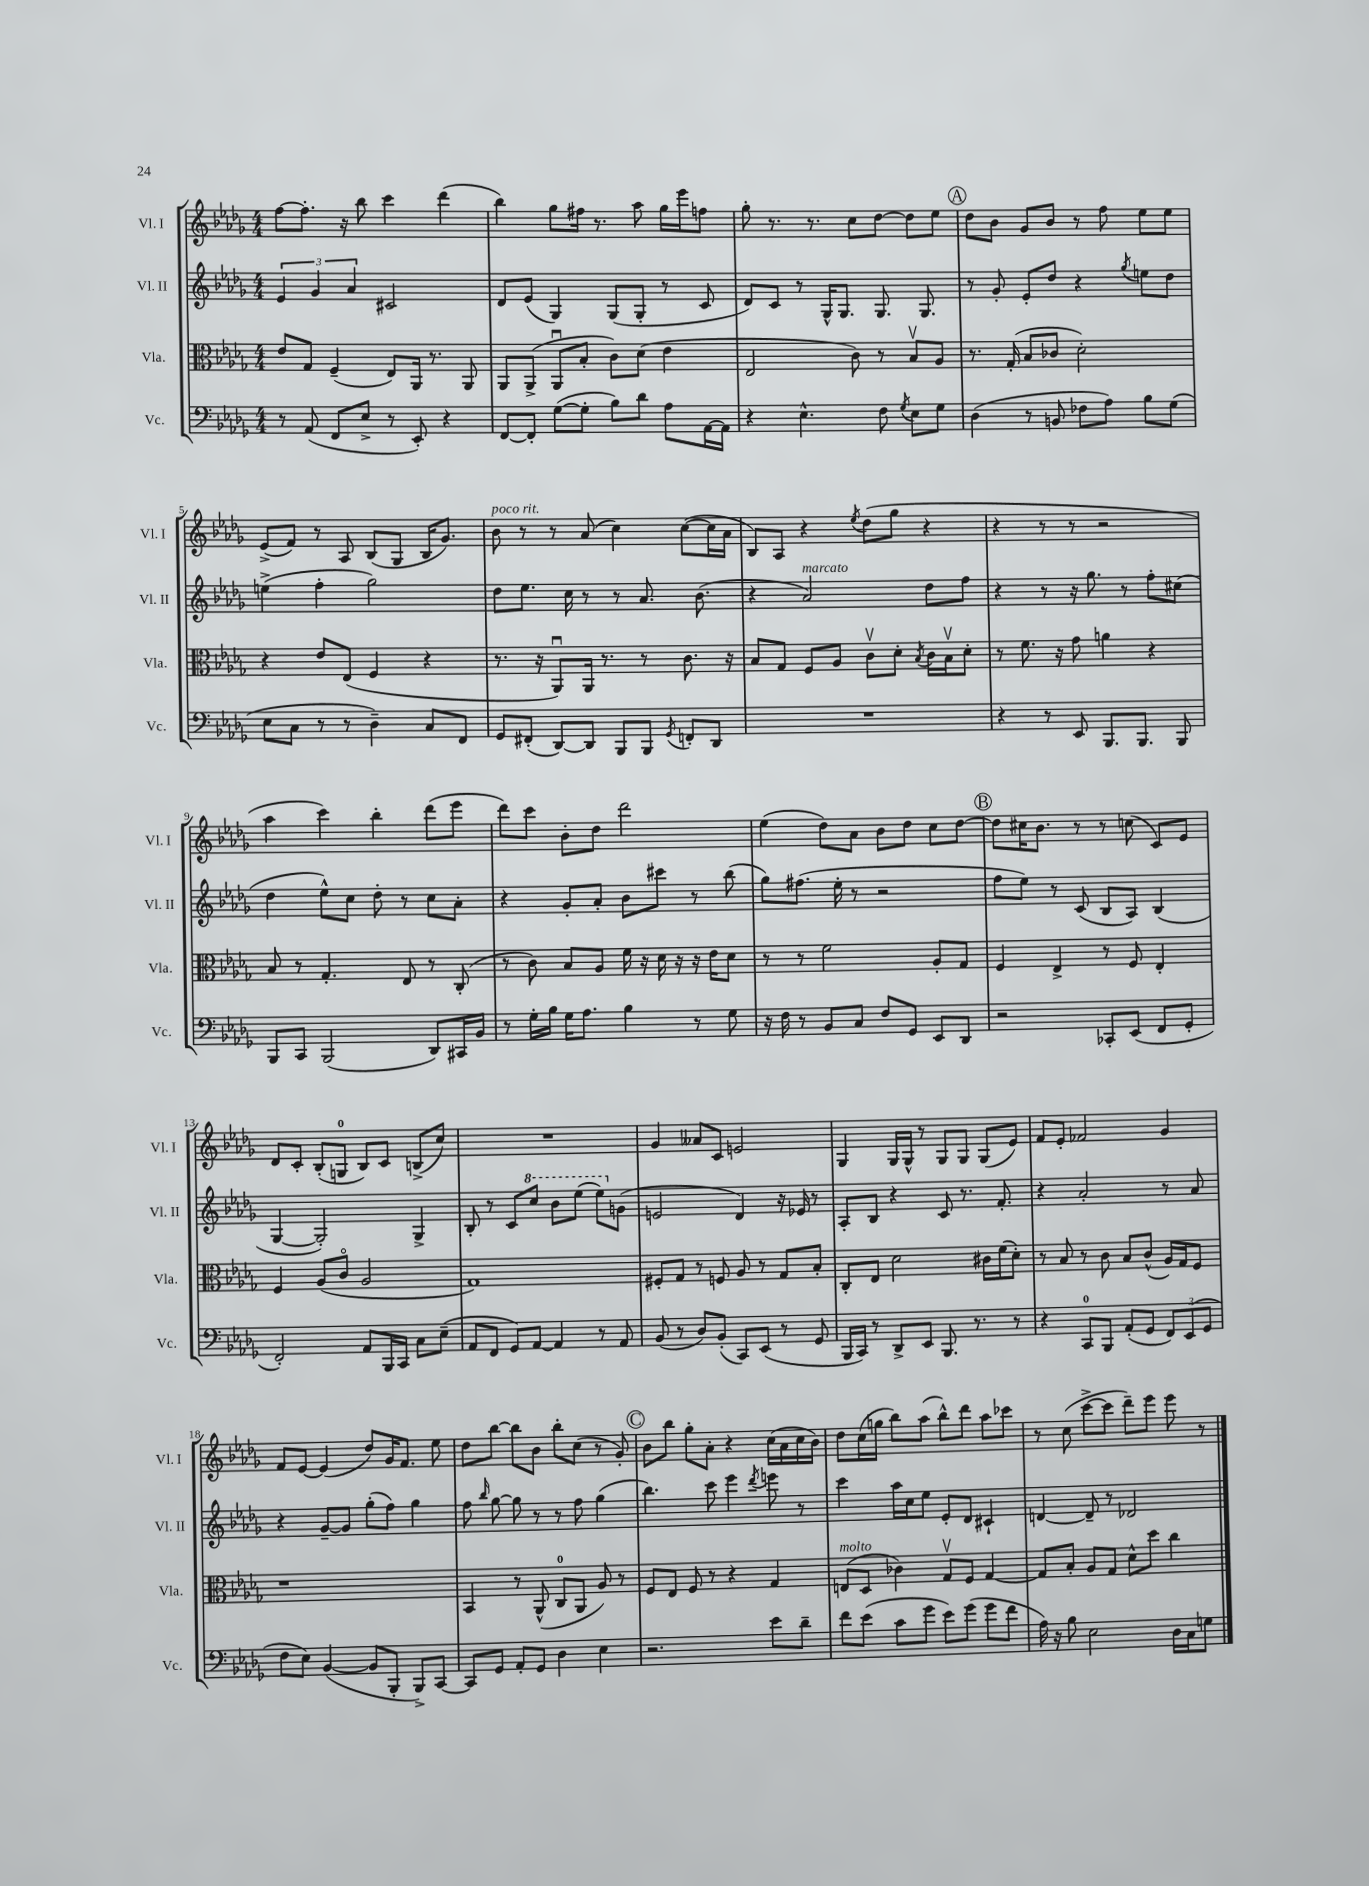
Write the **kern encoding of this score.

**kern	**kern	**kern	**kern
*part4	*part3	*part2	*part1
*staff4	*staff3	*staff2	*staff1
*I"Vc.	*I"Vla.	*I"Vl. II	*I"Vl. I
*I'Vc.	*I'Vla.	*I'Vl. II	*I'Vl. I
*clefF4	*clefC3	*clefG2	*clefG2
*k[b-e-a-d-g-]	*k[b-e-a-d-g-]	*k[b-e-a-d-g-]	*k[b-e-a-d-g-]
*M4/4	*M4/4	*M4/4	*M4/4
=1	=1	=1	=1
8r	8e-/L	6e-/	[8ff\L
(8AA-/	8G-/J	.	8.ff'\J]
.	.	6g-/	.
8FF/L	(4F~/	.	.
.	.	.	16r
.	.	6a-/	.
8E-^/J	.	.	8bb-\
8r	8E-/L)	2c#X/	4ccc\
8EE-'/)	16AA-/Jk	.	.
.	8.r	.	.
4r	.	.	(4ddd-\
.	8AA-/	.	.
=2	=2	=2	=2
[8FF/L	8AA-/L	8d-/L	4bb-\)
8FF'/J]	(8AA-^/J	(8e-/J	.
([8G-\L	8AA-u/L	4G-/)	8gg-\L
8G-'\J]	8B-'/J	.	16ff#X\Jk
.	.	.	8.r
8B-\L)	8c\L)	(8G-/L	.
8d-\J	(8d-\J	8G-'/J	8aa-\
8A-\L	4e-\	8r	16gg-\LL
.	.	.	16eee-\J
[16AA-\L	.	8c/	8ffn\J
16AA-\JJ]	.	.	.
=3	=3	=3	=3
4r	2E-/	8d-/L)	8gg-'\
.	.	8c/J	8.r
4.E-^^\	.	8r	.
.	.	.	8.r
.	.	16G-^^/KL	.
.	.	8.G-/J	.
.	8c\)	.	8cc\L
8F\	8r	8.G-/	[8dd-\J
8qG-/	.	.	.
8E-\L	8B-v/L	.	8dd-\L]
.	.	8.G-/	.
8G-\J	8A-/J	.	8ee-\J
!!LO:REH:place=s1:t=A
=4	=4	=4	=4
(4D-\	8.r	8r	8dd-\L
.	.	8g-'/	8b-\J
.	(16G-'/	.	.
8r	8B-/L	8e-'/L	8g-/L
8BBn/	8c-X/J	8dd-/J	8b-/J
8F-X\L	2d-'\)	4r	8r
8A-\J)	.	.	8ff\
.	.	8qgg-/	.
8B-\L	.	8een\L	8ee-\L
(8G-\J	.	8dd-\J	8ee-\J
!!LO:LB:g=z
=5	=5	=5	=5
8E-\L	4r	(4een^\	(8e-^/L
8C\J	.	.	8f/J)
8r	8e-/L	4ff'\	8r
8r	(8E-/J	.	8A-/
4D-~\)	4F/	2gg-\)	(8B-/L
.	.	.	8G-/J
8C/L	4r	.	16B-/KL
.	.	.	8.g-/J)
8FF/J	.	.	.
=6	=6	=6	=6
!	!	!	!LO:TX:a:i:t=poco rit.
8GG-/L	8.r	8dd-\L	8b-\
(8FF#X'/J	.	8.ee-\J	8r
.	16r	.	.
[8DD-/L)	8AA-u/L)	.	8r
.	.	16cc\	.
8DD-/J]	16AA-/Jk	8r	(8a-/
.	8.r	.	.
8BBB-/L	.	8r	4cc\)
8BBB-/J	8r	8.a-/	.
8qGG-/	.	.	.
8FFn'/L	8.c\	.	([8cc\L
.	.	(8.b-\	.
8DD-/J	.	.	16cc\L]
.	16r	.	16a-\JJ
=7	=7	=7	=7
1r	8B-/L	4r	8B-/L)
.	8G-/J	.	8A-/J
!	!	!LO:TX:a:i:t=marcato	!
.	8F/L	2a-/)	4r
.	8A-/J	.	.
.	.	.	8qee-/
.	8cv\L	.	(8dd-\L
.	8d-'\J	.	8gg-\J
.	8qB-/	.	.
.	16c\LL	8dd-\L	4r
.	16B-v\J	.	.
.	8d-'\J	8ff\J	.
=8	=8	=8	=8
4r	8r	4r	4r
.	8.f\	.	.
8r	.	8r	8r
.	16r	.	.
8EE-/	8g-\	16r	8r
.	.	8.gg-\	.
8.BBB-/L	4an\	.	2r
.	.	8r	.
8.BBB-/J	.	.	.
.	4r	8ff'\L	.
8BBB-/	.	(8cc#X\J	.
!!LO:LB:g=z
=9	=9	=9	=9
8BBB-/L	8B-/	4dd-\	4aa-\
8CC/J	8r	.	.
(2BBB-/	4.G-'/	8ee-^^\L)	4ccc\)
.	.	8cc\J	.
.	.	8dd-'\	4bb-'\
.	8E-/	8r	.
8DD-/L)	8r	8cc\L	(8ddd-\L
16CC#X/L	(8C'/	8a-'\J	8eee-\J
16BB-/JJ	.	.	.
=10	=10	=10	=10
8r	8r	4r	8ddd-\L)
16G-'\LL	8c\)	.	8ccc\J
16B-\JJ	.	.	.
16G-\KL	8B-/L	8g-'/L	8b-'\L
8.A-\J	.	.	.
.	8A-/J	8a-'/J	8dd-\J
4B-\	16f\	8b-\L	2ddd-\
.	16r	.	.
.	16d-\	8ccc#X\J	.
.	16r	.	.
8r	16r	8r	.
.	16e-\KL	.	.
8G-\	8d-\J	(8bb-\	.
=11	=11	=11	=11
16r	8r	8gg-\L)	(4ee-\
16F\	.	.	.
8r	8r	(8.ff#X\J	.
8BB-/L	2f\	.	8dd-\L)
.	.	16ee-'\	.
8C/J	.	8r	8a-\J
8F/L	.	2r	8b-\L
8GG-/J	.	.	8dd-\J
8EE-/L	8A-'/L	.	8cc\L
8DD-/J	8G-/J	.	[8dd-\J
!!LO:REH:place=s1:t=B
=12	=12	=12	=12
2r	4F/	8ff\L	8dd-\L]
.	.	8ee-\J)	16cc#X\K
.	.	.	8.b-\J
.	4E-^/	8r	.
.	.	(8c/	8r
8CC-X'/L	8r	8B-/L	8r
(8EE-/J	8F/	8A-/J)	(8ccn\
8FF/L	4E-'/	(4B-/	8c/L)
8GG-'/J	.	.	8e-/J
!!LO:LB:g=z
=13	=13	=13	=13
2FF'/)	4F/	[4G-/	8d-/L
.	.	.	8c'/J
.	(8A-/L	2G-'/])	(8B-'/L
.	8c/J	.	8Gn/J
8AA-/L	2A-/	.	8B-/L)
16BBB-/L	.	.	8c/J
16CC/JJ	.	.	.
8C\L	.	4G-^/	(8Bn^/L
(8E-~\J	.	.	8cc/J)
=14	=14	=14	=14
8AA-/L	1G-)	8B-'/	1r
8FF/J	.	8r	.
8GG-/L)	.	8c/L	.
*	*	*8va	*
[8AA-/J	.	8ccc/J	.
4AA-/]	.	8bb-\L	.
.	.	(8eee-\J	.
8r	.	8eee-\L)	.
*	*	*X8va	*
8AA-/	.	(8gn\J	.
=15	=15	=15	=15
(8BB-/	8F#X'/L	2en/	4g-/
8r	8G-/J	.	.
8D-/L)	8r	.	8a--X/L
(8BB-'/J	8Fn/	.	8c/J
8CC/L)	8A-/	4d-/)	2en/
(8EE-/J	8r	.	.
8r	8G-/L	16r	.
.	.	16e-X/	.
8GG-/	8B-'/J	8r	.
=16	=16	=16	=16
16BBB-/LL	8C'/L	8A-'/L	4G-/
16CC/JJ)	.	.	.
8r	8E-/J	8B-/J	.
8DD-^/L	2d-\	4r	16G-/LL
.	.	.	16G-^^/JJ
8EE-/J	.	.	8r
8.BBB-/	.	8c/	8G-/L
.	.	8.r	8G-/J
8.r	.	.	.
.	16c#X\LL	.	(8G-/L
.	(16f\J	8.f'/	.
8r	8d-'\J)	.	8e-/J)
=17	=17	=17	=17
4r	8r	4r	8f/L
.	8B-/	.	8e-'/J
8CC/L	8r	2a-'/	2f-X/
8BBB-/J	8c\	.	.
(8AA-'/L	8B-/L	.	.
8GG-/J	(8c^^/J	.	.
12FF/L)	16A-/LL)	8r	4g-/
.	16G-/J	.	.
(12EE-/	.	.	.
.	8F/J	8a-/	.
12GG-/J	.	.	.
!!LO:LB:g=z
=18	=18	=18	=18
8F\L	1r	4r	8f/L
8E-\J)	.	.	[8e-/J
([4BB-/	.	[8g-~/L	(4e-/]
.	.	8g-/J]	.
8BB-/L]	.	(8gg-'\L	8dd-/L)
8BBB-'/J	.	8ff\J)	16g-/K
.	.	.	8.f/J
8BBB-^/L)	.	4gg-\	.
[8CC/J	.	.	8ee-\
=19	=19	=19	=19
8CC/L]	4BB-/	8ff\	8dd-\L
.	.	16qqbb-/	.
8GG-/J	.	[8gg-\	[8bb-\J
8AA-'/L	8r	8gg-\]	8bb-\L]
8GG-/J	(8AA-^^/	8r	8b-\J
4D-\	8C/L	8r	8bb-'\L
.	8AA-/J	8ff\	(8cc\J
4E-\	8A-/)	(4gg-\	8r
.	8r	.	8g-'/)
!!LO:REH:place=s1:t=C
=20	=20	=20	=20
2.r	8F/L	4.bb-\)	8b-\L
.	8E-/J	.	8bb-\J
.	8F/	.	8gg-'\L
.	8r	8ccc\	8a-'\J
.	4r	4eee-\	4r
.	.	8qddd-/	.
8e-\L	4G-/	8eeen\	(16cc\LL
.	.	.	16a-\
8d-~\J	.	8r	16cc\
.	.	.	16b-\JJ)
=21	=21	=21	=21
!	!LO:TX:a:i:t=molto	!	!
8f\L	(8En/L	4ccc\	8dd-\L
(8e-\J	8D-/J	.	(16cc\L
.	.	.	16ggn\JJ
8c\L	4c-X\)	16aa-\LL	8bb-\L)
.	.	16cc\J	.
8g-\J	.	8ee-\J	(8aa-\J
8e-\L)	8G-v/L	8e-'/L	8bb-^^\L)
(8g-\J	8F/J	8d-/J	8ddd-\J
8g-\L	[4G-/	4c#X`/	8aa-\L
8f\J	.	.	8ccc-X\J
=22	=22	=22	=22
16A-\)	8G-/L]	[4dn/	8r
16r	.	.	.
8B-\	8B-'/J	.	(8cc\
2E-\	8A-/L	8d~/]	[8ccc^\L
.	8G-/J	8r	8ccc\J]
.	8d-^^\L	2d-X/	8ddd-~\L)
.	8dd-\J	.	8eee-\J
16D-\LL	4cc\	.	8eee-\
16C\J	.	.	.
8Gn\J	.	.	8r
==	==	==	==
*-	*-	*-	*-
